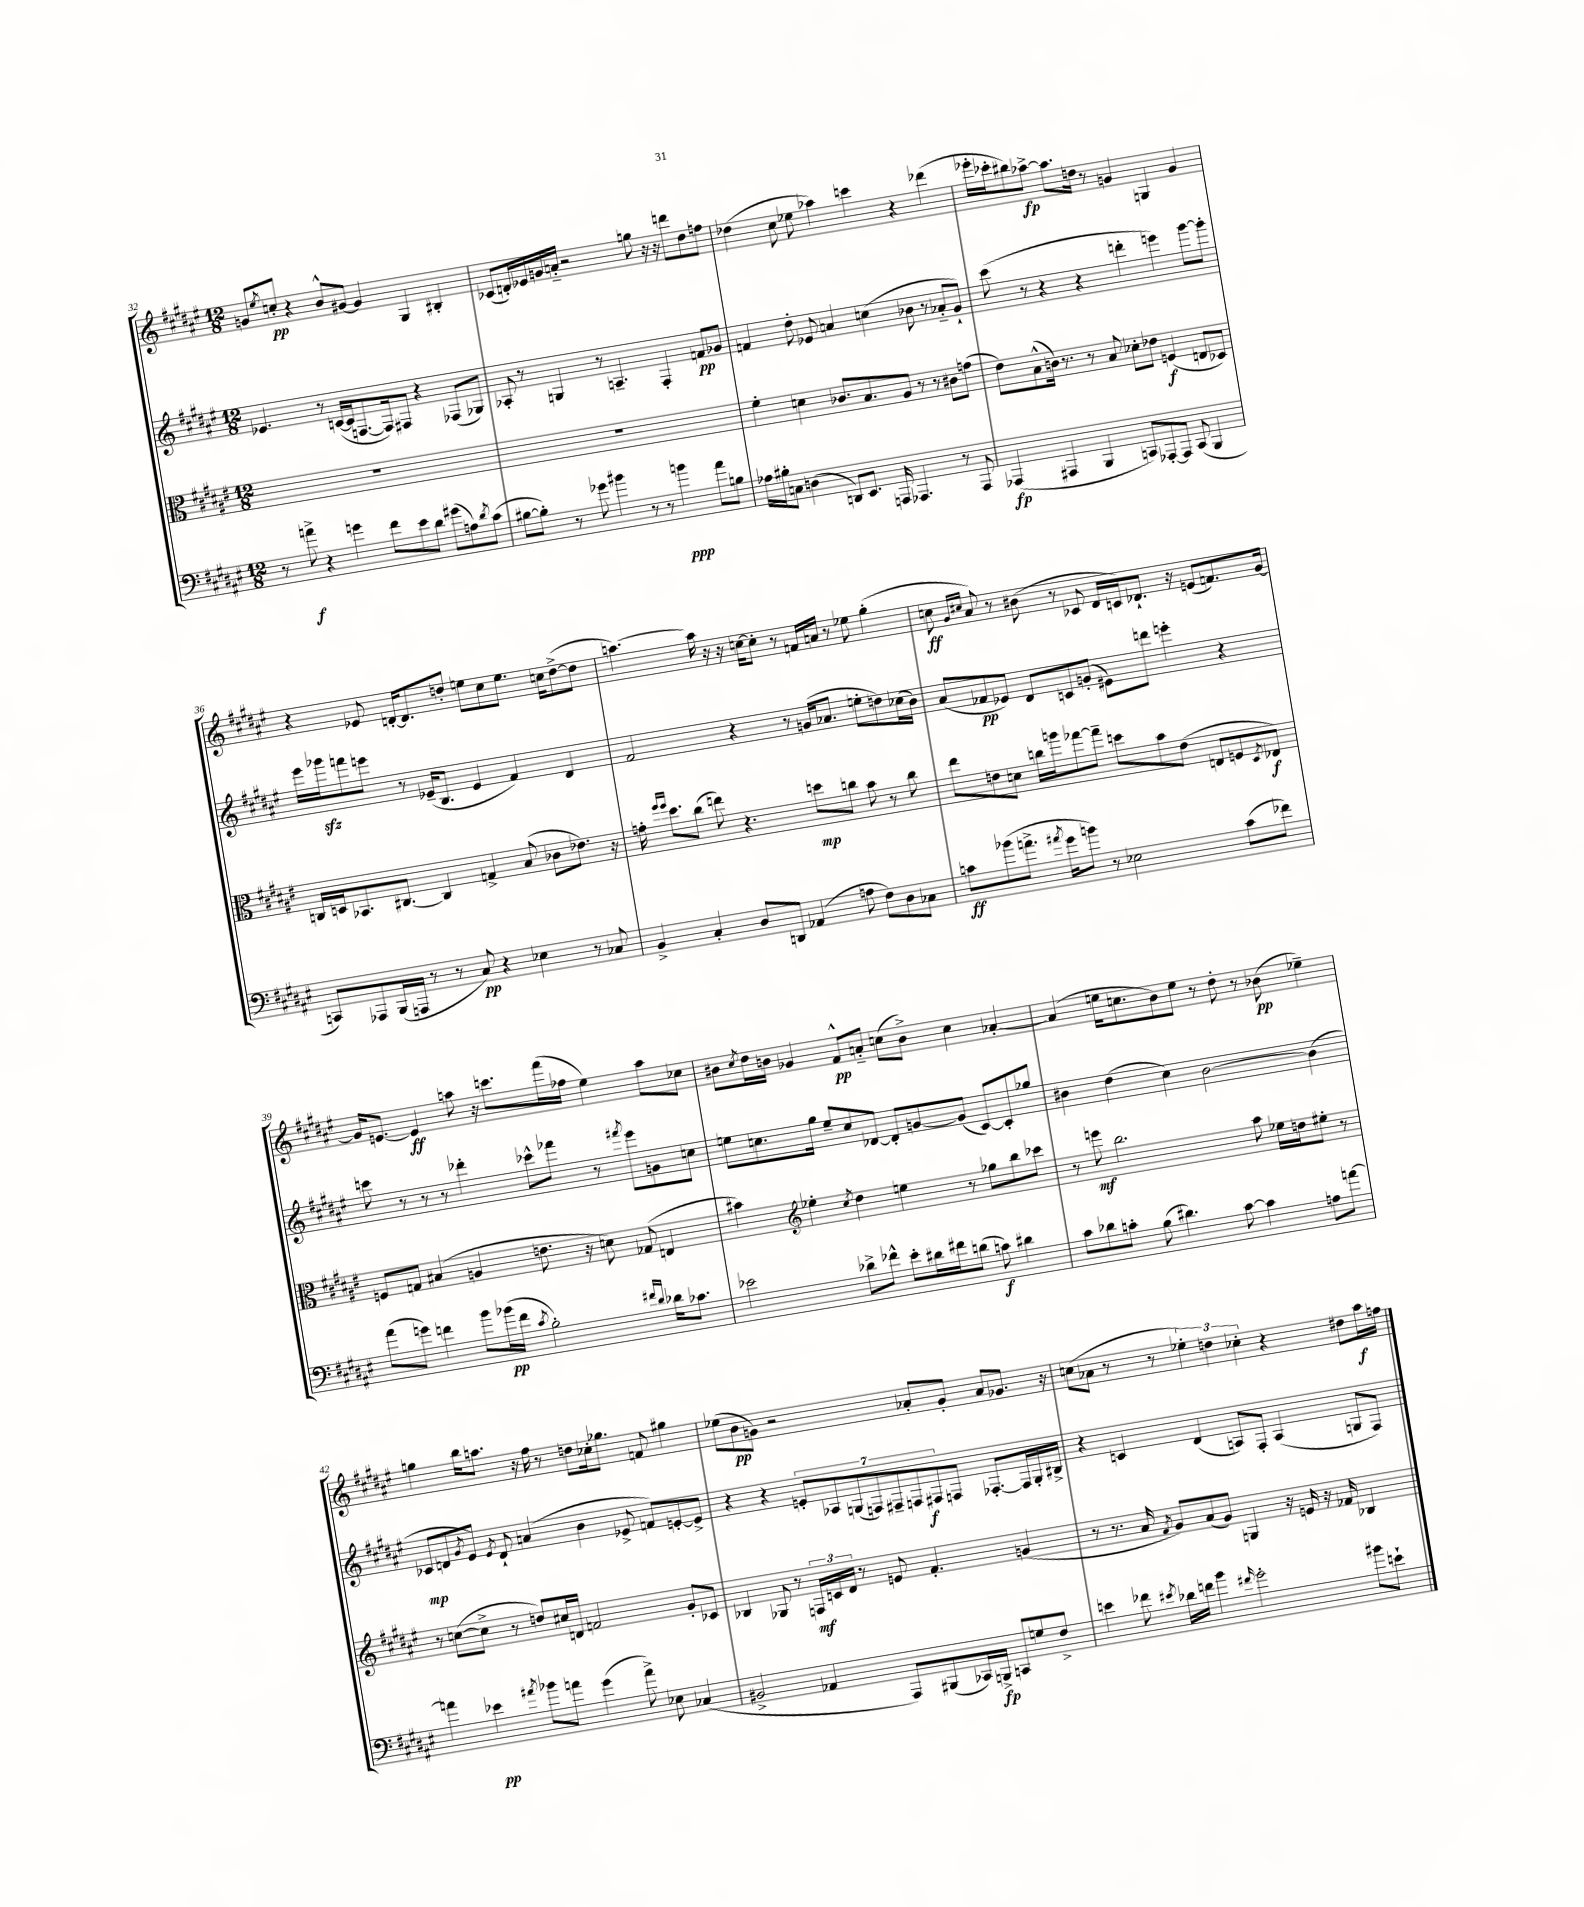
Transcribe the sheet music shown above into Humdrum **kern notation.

**kern	**kern	**kern	**kern
*staff4	*staff3	*staff2	*staff1
*clefF4	*clefC3	*clefG2	*clefG2
*k[f#c#g#d#a#e#]	*k[f#c#g#d#a#e#]	*k[f#c#g#d#a#e#]	*k[f#c#g#d#a#e#]
*M12/8	*M12/8	*M12/8	*M12/8
8r	1.r	4.e-/	8g/L
.	.	.	8qee#/
8a^\	.	.	8cc'/J
4r	.	.	4r
.	.	8r	.
4g\	.	([16c/LL	8b^^/L
.	.	16c/]J	.
.	.	[8.F/	[8g#/J
8f#\L	.	.	4g#/]
.	.	16F/]k)	.
8e#\	.	8F#/J	.
8d#\J	.	4r	4G#/
(8g#\L	.	.	.
8A\)	.	(8F-/L	4B#'/
8qd#/	.	.	.
(8c#\J	.	8G-/J)	.
=	=	=	=
[8B#\L	1.r	8A-'/	(8c-/L
8B#'\]J)	.	8r	16d'/L)
.	.	.	16e-/
8r	.	4G/	16g/
.	.	.	16a'~/JJ
8g-\	.	.	2r
4b#\	.	8r	.
.	.	4.A~/	.
8r	.	.	.
8r	.	.	8gg\
4b\	.	4F#'/	16r
.	.	.	16r
.	.	.	8ddd\L
8a#\L	.	8f/L	8dd#\
8B\J	.	8g-/J	8ff\J
=	=	=	=
16A-\LL	4f#'\	4f/	(4dd-\
16B#'\J	.	.	.
8C\J	.	.	.
(4D\	4d\	8dd#'\	8cc#\
.	.	8e-/	8ee-\
8DD/L)	8.c-/L	4a/	4aa-\)
8.EE#/J	.	.	.
.	8.B/	.	.
.	.	(4cc\	4ccc\
16AAA/	.	.	.
4.AAA-/	8A#/J	.	.
.	8r	8b-\	4r
.	8r	8r	.
8r	8c#\L	8a-'~/L	(4ddd-\
8AAA-/	(8g\J	8g#`/J)	.
=	=	=	=
(4AAA-/	8e#\L)	(8ccc#\	16eee-'\LL
.	.	.	16ccc-'\J
.	(8B^^\	8r	8bb#\)
4AAA#/	16c\Jk)	4r	[8aa-^\J
.	8.r	.	.
.	.	.	8.aa-\]L
4BBB/	8r	4r	.
.	.	.	16dd\Jk
.	8B/	.	8r
8CC/L)	8d-'\L	4ddd'\	4g/
[8AAA-'/	8e-\J	.	.
8AAA-/]J	(4F/	4eee\)	4G/
(8CC/	.	.	.
4BBB/	8E/L	[8ggg#\L	4g/
.	8D-/J)	8ggg#'\]J	.
=	=	=	=
8CC/L)	16C/LL	16eee#\LL	4r
.	16D/J	16ggg-\J	.
8AAA-/	8.BB-/	8fff\	.
(16BBB/L	.	8eee\J	8e-/
16AAA/JJ	[8.C#/J	.	.
8r	.	8r	[16d'/LK
.	.	.	8.d/]
8r	4C#/]	(16e-~/LK	.
.	.	8.B/J	.
8C#/)	.	.	8dd'/J
4r	4G^/	4e-/	8ee\L
.	.	.	8cc#\
4E-\	(8B/	4f#/)	8.ee\J
.	8c-\L	.	.
.	.	.	16cc\LK
8r	8.e-\J)	4d#/	([8dd^\
8C-/	.	.	8dd\]J
.	16r	.	.
=	=	=	=
4BB^/	16g'\	2f#/	[4.aa\)
.	16qqff#/LL	.	.
.	16qqff#/JJ	.	.
.	8.dd#\L	.	.
4C#'/	(8cc#\J	.	.
.	8ee\)	.	16aa\]
.	.	.	16r
8D#/L	4.r	4r	16r
.	.	.	[16cc\LK
8DD/J	.	.	8cc'\]J
(4AA-/	.	8r	8r
.	8dd\L	(16g/LK	16f/LL
.	.	8.a-/J	16a/JJ
8A\	8cc\J	.	8r
8F#\L)	8b\	8ee'\L	8ee-\
8D#\	8r	8dd\)	(4gg#'\
8C-\J	8cc\	(16cc-\L	.
.	.	16b\JJ)	.
=	=	=	=
8c\L	8ee#\L	(8a#/L	8cc\
.	.	.	16qqg#/LL
.	.	.	16qqcc#/JJ
(8b-\	8e\	8f-/	8a#/)
8.a^\J	8d\J	8e-/J)	8r
.	16cc\LL	8d#/L	(8b#\
8qa#/	.	.	.
16g#\LK	16aa\J	.	.
8b\J)	[8gg-\	8c/	8r
8r	8gg-~\]J	(8g'/J	8c-/
2E-\	8dd\L	8e#\L)	16d#/LL
.	.	.	16c/J)
.	8b\	8ddd\J	8.d-`/J
.	(8e\J	4eee'\	.
.	.	.	16r
.	8E/L	.	(8e/L
(8c\L	8F/	4r	8.f/)
.	8qD#/	.	.
8f-\J)	8E-/J)	.	.
.	.	.	[16g#/Jk
=	=	=	=
(8a#\L	8F/L	8ccc\	16g#/]LK
.	.	.	[8.e/J
8g\J)	8G/J	8r	.
4f\	(4B#/	8r	4e/]
.	.	8r	.
8b\L	4A/	4ddd-'\	8aa\
(16b-\L	.	.	16r
16f\JJ	.	.	8.ccc\L
8qc#/	.	.	.
2B'\)	8.e\	8ccc-^^\L	.
.	.	8fff-\J	(16fff#\L
.	16r	.	16ff-\JJ
.	8d\)	8r	4ee#\)
.	.	8qfff#/	.
.	(8G-/	8eee#\L	.
16qqf#/LL	.	.	.
16qqd#/JJ	.	.	.
16d-\LK	4E/	8g\	8aa\L
8.c-\J	.	.	.
.	.	8cc\J	8cc-\J
=	=	=	=
2e-\	4b#\)	8ee\L	8b#\L
.	.	.	8qcc#/
.	.	8.cc\	16dd#\L
.	.	.	16b\JJ
*	*clefG2	*	*
.	4ee-'\	.	4g-/
.	.	16gg#\Jk	.
.	.	8ee~/L	.
.	8qcc#/	.	.
8d-^\L	4dd#\	8cc/	8f#^^/L
8f-^^\J	.	[8d-/J	8a'~/J
8e-'\L	4ee\	8d-'/]L	(8cc\L
16d#\L	.	[8g/	8b^\J)
16f#\J	.	.	.
(8d\J	8r	(8g/]J	4cc\
8c\)	8gg-\L	[8c#/L)	.
4d#\	8bb\	8c#'/]	[4a-'/
.	8ccc-\J	8gg-/J	.
=	=	=	=
8c#\L	8r	4b#\	(4a-/]
8d-\	8eee\	.	.
8c'\J	2.bb\	(4dd#\	16ee\LK
.	.	.	8.cc\
(8B\	.	.	.
4.d#\)	.	4cc#\)	8b\)
.	.	.	8ee\J
.	.	[2b#\	8r
[8c\	.	.	8dd#'\
4c\]	8aa#\	.	8r
.	16ee-\LL	.	(8b-\
.	16dd\J	.	.
8A\L	8ee#'\J	(4b#\]	4ee-~\)
[8a\J	8r	.	.
=	=	=	=
4a\]	8r	8c-/L	4gg\
.	([8cc\L	8d/	.
.	.	8qg#/	.
4e-\	8cc^\]J	8e#/J)	16bb\LK
.	.	.	8.aa\J
.	.	8qe#/	.
.	8r	8d`/	.
8qa#/	.	.	.
8b-\L	8dd/L)	(4a/	16r
.	.	.	16ff#\
8a\J	16cc#/L	.	8r
.	16d/JJ	.	.
(4g#\	2f/	4b\	8dd\L
.	.	.	16cc-'\k
.	.	.	8.gg-\J
8a^\)	.	8e-^/	.
8E-\	.	8f/L)	8f/
(4C-/	8g#'/L	[8e'/	4gg#\
.	8c-/J	8e^/]J	.
=	=	=	=
2BB#^/	4B-/	4r	(8ee-\L
.	.	.	8b\
.	8G-/	4r	8g\J)
.	8r	.	2r
4AA-/	24F/LL	14e'/L	.
.	24c/	.	.
.	.	14A-/	.
.	24d#/JJ	.	.
.	8r	.	.
.	.	(14G/	.
.	.	14F/)	.
8AAA#/L)	8e/	.	.
.	.	14F#~/	.
.	.	14F/	.
(8BBB#/	4.f#'/	.	8a-'/L
.	.	14F#/	.
16CC-/L)	.	8F/J	8g'/J
16BBB^/JJ	.	.	.
8CC/L	.	[8.F-'/L	8a-/L
8G/	(4g/	.	8.g-/J
.	.	16F-/]L	.
8F#^/J	.	16G'/	.
.	.	16B#^/JJ	16r
=	=	=	=
4e\	8r	4r	(8cc\L
.	8.r	.	8a-\J
8f-\	.	4c/	8r
.	16a#/	.	.
8qe#/	8qf#/	.	.
16d-\LL	8g#/L)	.	8r
16f\JJ	.	.	.
4b\	(8a#/	(4d#/	6ee-'\)
.	8g#/J)	.	.
.	.	.	6dd\
16qqf#/	.	.	.
2g#'\	4G/	8A/L)	.
.	.	.	6cc-'\
.	.	8F#'/J	.
.	16r	(4A/	4r
.	16e/	.	.
.	16r	.	.
.	16f-/	.	.
8b#\L	4B-/	8G/L	8dd#\L
8e`\J	.	8F#/J)	16aa#\L
.	.	.	16ff\JJ
==	==	==	==
*-	*-	*-	*-
